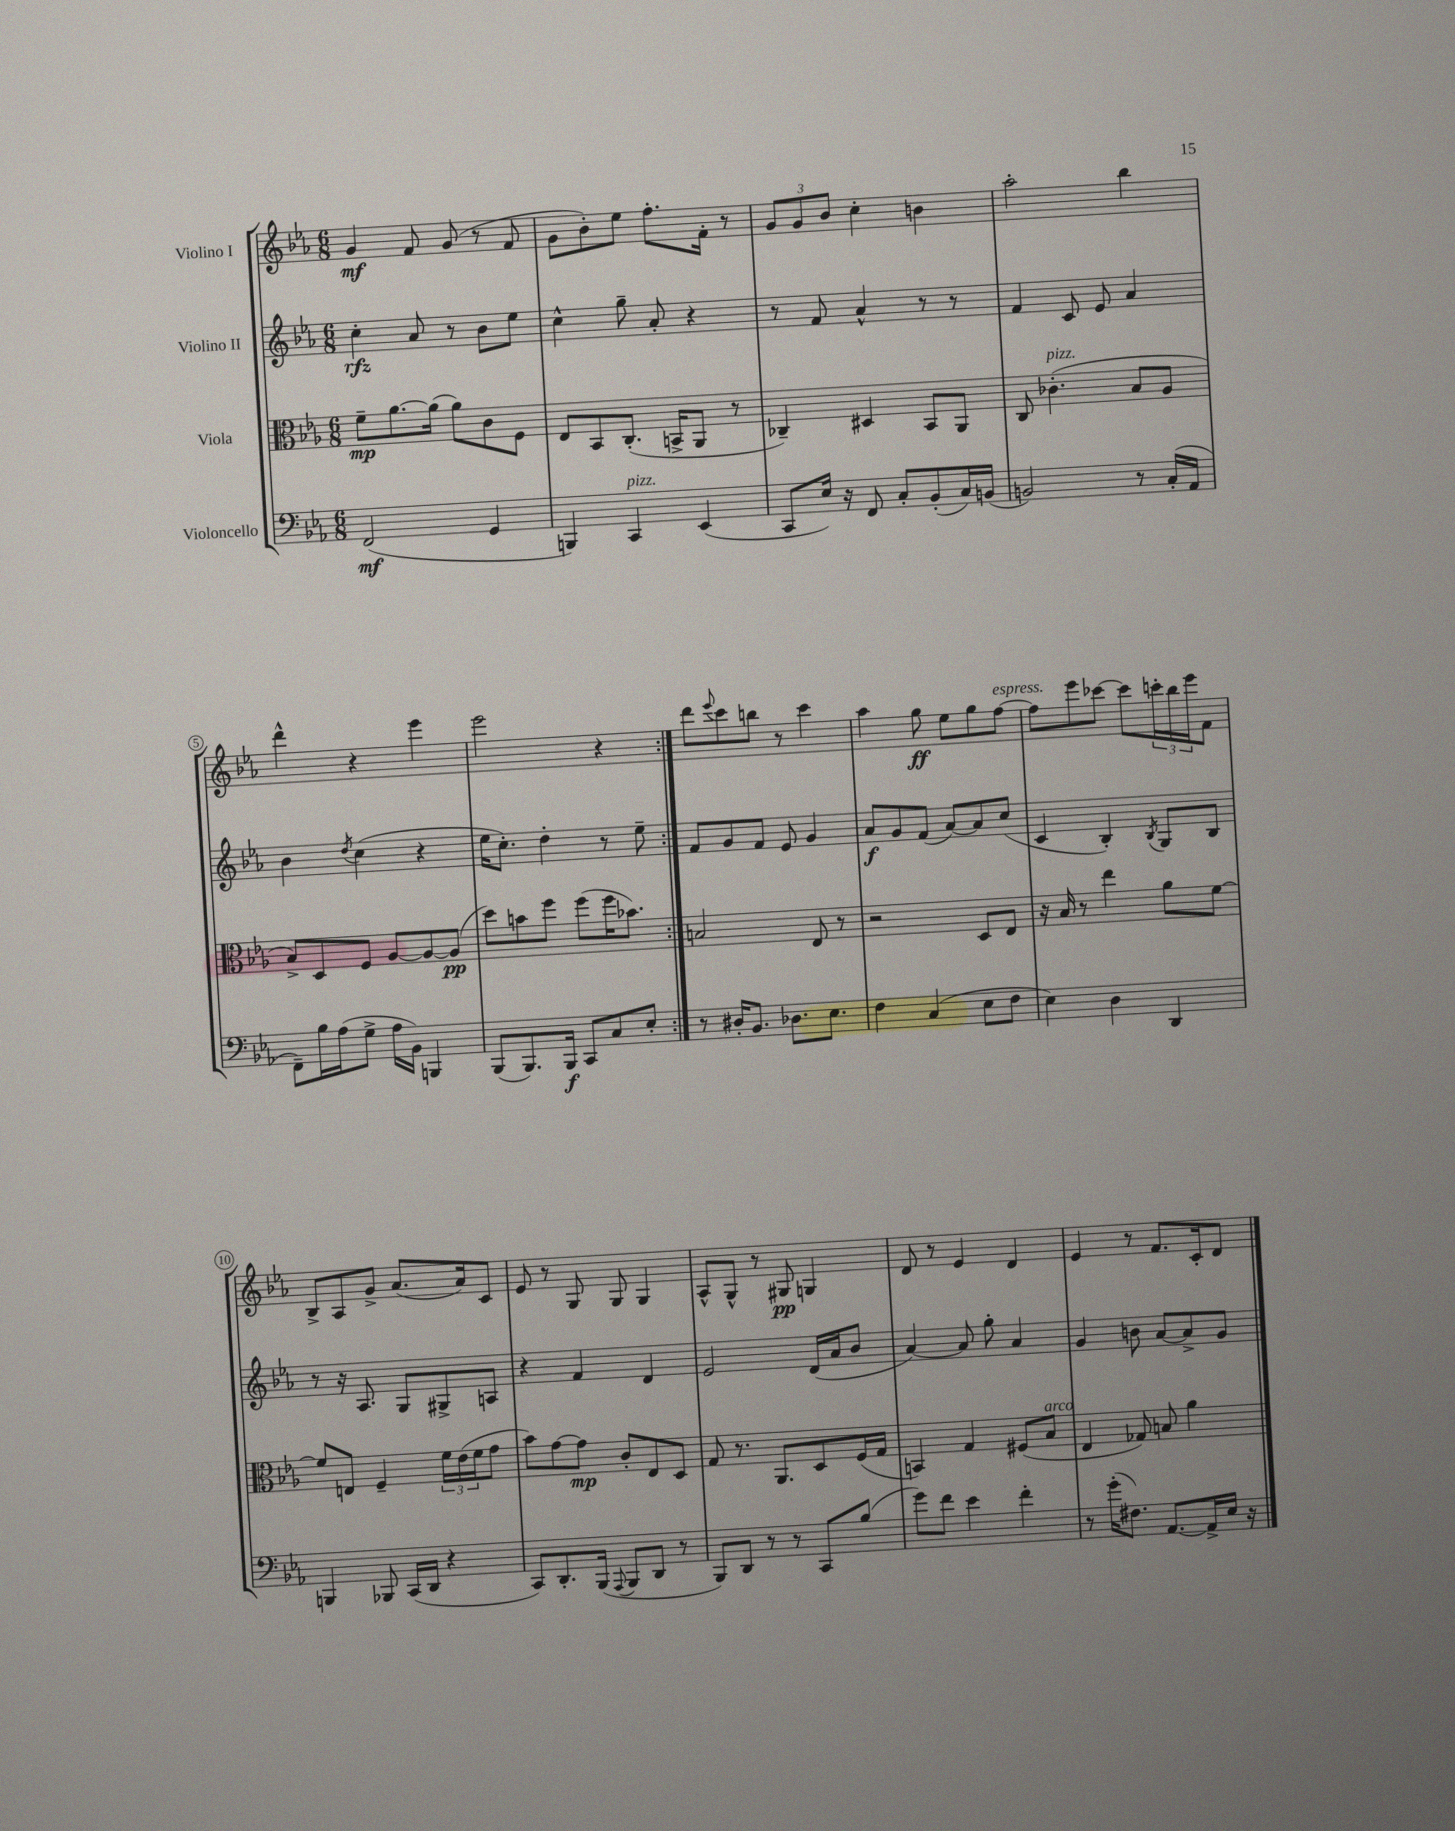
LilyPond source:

<<
\new StaffGroup <<
\new Staff = "s0" \with { instrumentName = "Violino I" } {
    \clef treble \key ees \major \numericTimeSignature \time 6/8
    \repeat volta 2 { g'4\mf f'8 g'8( r8 f'8 |
    g'8 bes'8-.) ees''8 f''8.-. f'16-. r8 |
    \tuplet 3/2 { g'8 g'8 bes'8 } c''4-. b'4 |
    aes''2-. bes''4 |
    d'''4-^ r4 ees'''4 |
    ees'''2 r4 | }
    d'''8 \appoggiatura { ees'''8 } c'''8 b''8 r8 c'''4 |
    aes''4 g''8\ff ees''8 g''8 f''8~^\markup { \italic "espress." } |
    f''8 ees'''8 ces'''8~ ces'''8 \tuplet 3/2 { c'''16-. bes''16 ees'''16 } f'8 |
    bes8-> aes8 g'8-> aes'8.( aes'16) c'8 |
    ees'8 r8 g8 g8 g4 |
    aes8-^ g8-^ r8 gis8\pp g4 |
    d'8 r8 ees'4 d'4 |
    ees'4 r8 f'8. c'16-. d'8 \bar "|." |
}
\new Staff = "s1" \with { instrumentName = "Violino II" } {
    \clef treble \key ees \major \numericTimeSignature \time 6/8
    \repeat volta 2 { c''4-.\rfz aes'8 r8 bes'8 ees''8 |
    c''4-^ g''8-- aes'8-. r4 |
    r8 f'8 aes'4-^ r8 r8 |
    f'4 c'8 ees'8 aes'4 |
    bes'4 \acciaccatura { d''8 } c''4( r4 |
    ees''16 c''8.-.) d''4-. r8 ees''8-- | }
    f'8 g'8 f'8 ees'8 g'4 |
    aes'8\f g'8 f'8( aes'8~) aes'8 c''8( |
    c'4 bes4-.) \acciaccatura { bes8 } g8 bes8 |
    r8 r16 aes8. g8 gis8-> a8 |
    r4 f'4 d'4 |
    ees'2 d'16( aes'16 bes'8 |
    aes'4~) aes'8 g''8-. aes'4 |
    g'4 b'8 aes'8~ aes'8-> g'8 \bar "|." |
}
\new Staff = "s2" \with { instrumentName = "Viola" } {
    \clef alto \key ees \major \numericTimeSignature \time 6/8
    \repeat volta 2 { f'8--\mp aes'8.~ aes'16( aes'8) c'8 f8 |
    ees8 bes,8 c8.-.( b,16-> aes,8 r8 |
    ces4--) dis4 bes,8 aes,8 |
    c8 ces'4.-.^\markup { \italic "pizz." }( bes8 aes8 |
    bes8->) d8 f8 aes8~ aes8~ aes8\pp( |
    d''8) b'8 f''8 f''8( f''16 bes'8.) | }
    b2 ees8 r8 |
    r2 d8 ees8 |
    r16 bes16 r8 ees''4 aes'8 f'8~ |
    f'8 e8 f4-- \tuplet 3/2 { f'16 ees'16( f'16 } g'8 |
    bes'8) g'8~ g'8\mp c'8-. ees8 d8 |
    g8 r8. aes,8. d8 f16( g16 |
    b,4) g4 fis8( bes8^\markup { \italic "arco" } |
    ees4 ges8) b8 aes'4 \bar "|." |
}
\new Staff = "s3" \with { instrumentName = "Violoncello" } {
    \clef bass \key ees \major \numericTimeSignature \time 6/8
    \repeat volta 2 { f,2\mf( g,4 |
    b,,4) c,4^\markup { \italic "pizz." } ees,4( |
    c,8 ees16) r16 f,8 c8-. bes,8-.( c16) b,16( |
    b,2) r8 c16-.( aes,16 |
    f,8--) bes16 aes16( g8-> aes16 bes,16) b,,4 |
    bes,,8( bes,,8.) bes,,16\f c,8 c8 ees8-. | }
    r8 dis16-. bes,8. des8. ees8. |
    f4 c4( ees8 f8 |
    ees4) d4 d,4 |
    b,,4 bes,,8 c,16( d,16 r4 |
    c,8) d,8.-. bes,,16( \appoggiatura { aes,,8 } bes,,8 d,8 r8 |
    bes,,8) d,8 r8 r8 c,8 bes8( |
    g'8) f'8 ees'4 f'4-. |
    r8 g'16-.( fis8.) aes,8.~ aes,16-> ees16 r16 \bar "|." |
}
>>
>>
\layout { \context { \Score \override BarNumber.stencil = #(make-stencil-circler 0.1 0.3 ly:text-interface::print) } }
